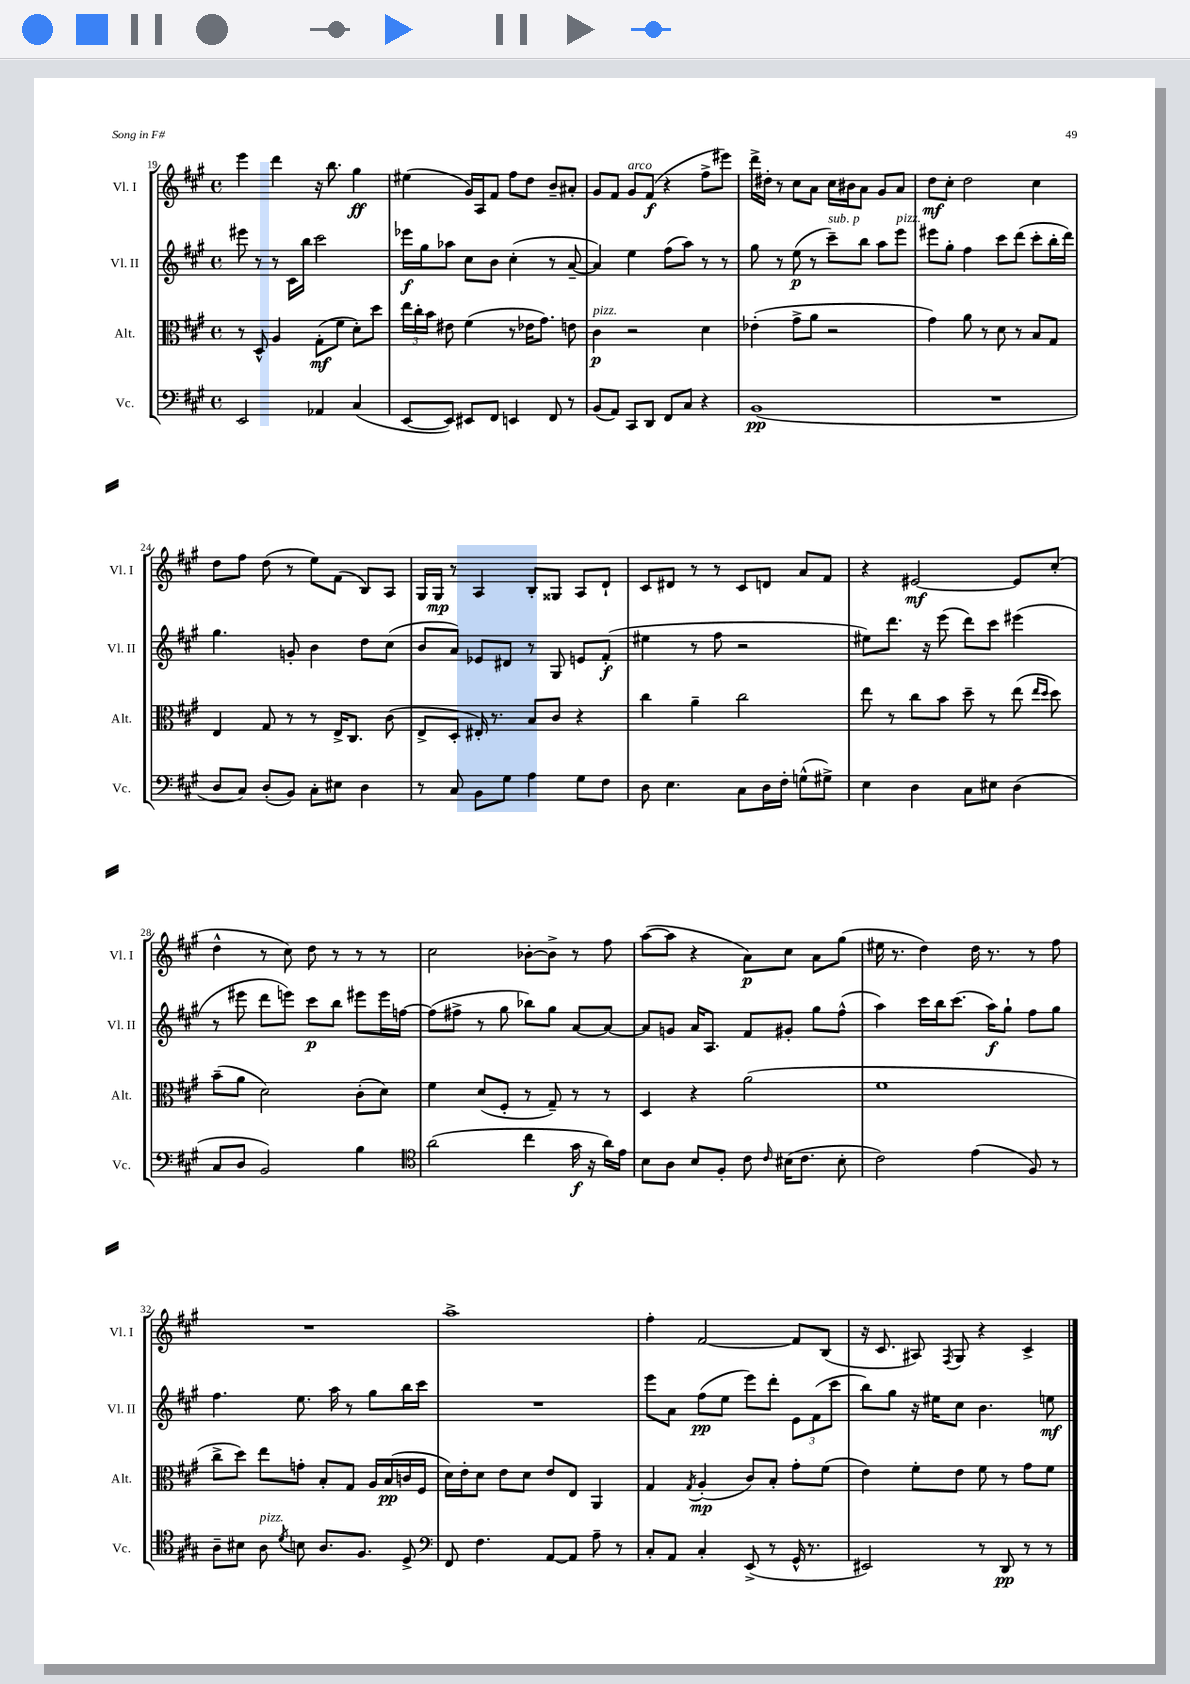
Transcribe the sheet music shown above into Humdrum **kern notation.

**kern	**dynam	**kern	**dynam	**kern	**dynam	**kern	**dynam
*part4	*part4	*part3	*part3	*part2	*part2	*part1	*part1
*staff4	*staff4	*staff3	*staff3	*staff2	*staff2	*staff1	*staff1
*I"Vc.	*	*I"Alt.	*	*I"Vl. II	*	*I"Vl. I	*
*I'Vc.	*	*I'Alt.	*	*I'Vl. II	*	*I'Vl. I	*
*clefF4	*	*clefC3	*	*clefG2	*	*clefG2	*
*k[f#c#g#]	*	*k[f#c#g#]	*	*k[f#c#g#]	*	*k[f#c#g#]	*
*M4/4	*	*M4/4	*	*M4/4	*	*M4/4	*
*met(c)	*	*met(c)	*	*met(c)	*	*met(c)	*
=19	=19	=19	=19	=19	=19	=19	=19
2EE/	.	8r	.	8eee#X\	.	4eee\	.
.	.	8D^^/	.	8r	.	.	.
.	.	4A/	.	8r	.	4ddd\	.
.	.	.	.	16c#\LL	.	.	.
.	.	.	.	16bb\JJ	.	.	.
4AA-X/	.	(8G#'\L	mf	2ccc#\	.	16r	.
.	.	.	.	.	.	8.bb\	.
.	.	8f#\J	.	.	.	.	.
(4C#/	.	8d'\L)	.	.	.	4gg#\	ff
.	.	8dd\J	.	.	.	.	.
=20	=20	=20	=20	=20	=20	=20	=20
[8EE/L	.	24ee\LL	.	16eee-X\LL	f	(4ee#X\	.
.	.	24cc#'\	.	.	.	.	.
.	.	.	.	16gg#\J	.	.	.
.	.	24b\JJ	.	.	.	.	.
8EE/J])	.	8e#X\	.	8aa-X\J	.	.	.
8EE#X/L	.	(4f#\	.	8cc#\L	.	16g#/LL)	.
.	.	.	.	.	.	16A/J	.
8FF#/J	.	.	.	8b\J	.	8f#/J	.
4EEn/	.	8r	.	(4cc#'\	.	8ff#\L	.
.	.	16e-X\KL	.	.	.	8dd\J	.
.	.	8.g#\J)	.	.	.	.	.
8FF#/	.	.	.	8r	.	8b~/L	.
8r	.	8en\	.	[8a~/	.	8a#X'/J	.
=21	=21	=21	=21	=21	=21	=21	=21
!	!	!LO:TX:a:i:t=pizz.	!	!	!	!	!
(8BB/L	.	4c#\	p	4a/])	.	8g#/L	.
8AA/J)	.	.	.	.	.	8f#/J	.
!	!	!	!	!	!	!LO:TX:a:i:t=arco	!
8CC#/L	.	2r	.	4ee\	.	8g#/L	.
8DD/J	.	.	.	.	.	(8f#/J	f
8FF#/L	.	.	.	(8ff#\L	.	4r	.
8C#/J	.	.	.	8aa\J)	.	.	.
4r	.	4d\	.	8r	.	8ff#^\L	.
.	.	.	.	8r	.	8eee#X\J)	.
=22	=22	=22	=22	=22	=22	=22	=22
(1BB	pp	(4e-X'\	.	8gg#\	.	16ddd^\LL	.
.	.	.	.	.	.	16dd#X'\JJ	.
.	.	.	.	8r	.	8r	.
.	.	8g#^\L	.	(8ee\	p	8cc#\L	.
.	.	8a\J	.	8r	.	8a\J	.
!	!	!	!	!LO:TX:a:i:t=sub. p	!	!	!
.	.	2r	.	8ccc#~\L)	.	16cc#\LL	.
.	.	.	.	.	.	16b#X\J	.
.	.	.	.	8bb\J	.	8a\J	.
.	.	.	.	8aa\L	.	8g#/L	.
!	!	!	!	!LO:TX:a:i:t=pizz.	!	!	!
.	.	.	.	8eee\J	.	8a/J	.
=23	=23	=23	=23	=23	=23	=23	=23
1r	.	4g#\)	.	8eee#X\L	.	8dd\L	mf
.	.	.	.	8gg#'\J	.	8cc#'\J	.
.	.	8a\	.	4ff#\	.	2dd\	.
.	.	8r	.	.	.	.	.
.	.	8d\	.	8ccc#\L	.	.	.
.	.	8r	.	(8ddd\J	.	.	.
.	.	8B/L	.	8ccc#'\L	.	4cc#\	.
.	.	8G#/J	.	16bb'\L	.	.	.
.	.	.	.	16ddd\JJ)	.	.	.
!!LO:LB:g=z
=24	=24	=24	=24	=24	=24	=24	=24
8D/L	.	4E/	.	4.gg#\	.	8dd\L	.
8C#/J)	.	.	.	.	.	8ff#\J	.
(8D'/L	.	8G#/	.	.	.	(8dd\	.
8BB/J)	.	8r	.	8gn'/	.	8r	.
8C#'\L	.	8r	.	4b\	.	8ee\L)	.
8E#X\J	.	16E^/KL	.	.	.	(8f#\J	.
.	.	8.C#/J	.	.	.	.	.
4D\	.	.	.	8dd\L	.	8B/L)	.
.	.	(8c#\	.	(8cc#\J	.	8A/J	.
=25	=25	=25	=25	=25	=25	=25	=25
8r	.	8E^/L	.	8b/L	.	16G#/LL	.
.	.	.	.	.	.	16G#/JJ	mp
8C#/	.	8D'/J	.	8a/J)	.	8r	.
8BB\L	.	16E#X'/)	.	8e-X/L	.	4A/	.
.	.	8.r	.	.	.	.	.
8G#\J	.	.	.	8d#X/J	.	.	.
4A\	.	8B/L	.	8r	.	8B'/L	.
.	.	8c#/J	.	8G#/	.	8G##X/J	.
8G#\L	.	4r	.	8en/L	.	8A/L	.
8F#\J	.	.	.	(8f#'/J	f	8d`/J	.
=26	=26	=26	=26	=26	=26	=26	=26
8D\	.	4cc#\	.	4ee#X\	.	8c#/L	.
4.E\	.	.	.	.	.	8d#X/J	.
.	.	4a~\	.	8r	.	8r	.
.	.	.	.	8ff#\	.	8r	.
8C#\L	.	2cc#\	.	2r	.	8c#/L	.
16D\L	.	.	.	.	.	8dn/J	.
16F#'\JJ	.	.	.	.	.	.	.
(8Gn^^\L	.	.	.	.	.	8a/L	.
8G#X^\J)	.	.	.	.	.	8f#/J	.
=27	=27	=27	=27	=27	=27	=27	=27
4E\	.	8ee\	.	8ee#X\L)	.	4r	.
.	.	8r	.	8.ddd\J	.	.	.
4D\	.	8cc#\L	.	.	.	[2e#X/	mf
.	.	.	.	16r	.	.	.
.	.	8b\J	.	(8eee\	.	.	.
8C#\L	.	8dd~\	.	8ddd\L)	.	.	.
8E#X\J	.	8r	.	8ccc#\J	.	.	.
(4D\	.	(8ee\	.	(4eee#X\	.	8e#/L]	.
.	.	16qqee/LL	.	.	.	.	.
.	.	16qqdd/JJ	.	.	.	.	.
.	.	8dd\)	.	.	.	(8cc#'/J	.
!!LO:LB:g=z
=28	=28	=28	=28	=28	=28	=28	=28
8C#/L	.	(8b~\L	.	8r	.	4dd^^\	.
8D/J	.	8a\J	.	8eee#X\	.	.	.
2BB/)	.	2d\)	.	8ddd\L	.	8r	.
.	.	.	.	8eeen\J)	.	8cc#\)	.
.	.	.	.	8ccc#\L	p	8dd\	.
.	.	.	.	8bb\J	.	8r	.
4B\	.	(8c#'\L	.	8eee#X\L	.	8r	.
.	.	8d\J)	.	16eee#\L	.	8r	.
.	.	.	.	[16ffn\JJ	.	.	.
=29	=29	=29	=29	=29	=29	=29	=29
*clefC4	*	*	*	*	*	*	*
(2a\	.	4f#\	.	(8ff\L]	.	2cc#\	.
.	.	.	.	8ff#X^\J	.	.	.
.	.	(8d/L	.	8r	.	.	.
.	.	8F#'/J	.	8gg#\	.	.	.
4cc#\	.	8r	.	8bb-X\L)	.	[8b-X'\L	.
.	.	8G#~/)	.	8gg#\J	.	8b-^\J]	.
16g#\	f	8r	.	[8a/L	.	8r	.
16r	.	.	.	.	.	.	.
16a\LL)	.	8r	.	8a/J_	.	8ff#\	.
16e\JJ	.	.	.	.	.	.	.
=30	=30	=30	=30	=30	=30	=30	=30
8B\L	.	4D/	.	8a/L]	.	([8aa\L	.
8A\J	.	.	.	8gn/J	.	8aa\J]	.
8B/L	.	4r	.	16a/KL	.	4r	.
.	.	.	.	8.A/J	.	.	.
8F#'/J	.	.	.	.	.	.	.
8c#\	.	(2a\	.	8f#/L	.	8a\L)	p
16qqc#/	.	.	.	.	.	.	.
(16B#X\KL	.	.	.	8g#X'/J	.	8cc#\J	.
8.c#\J	.	.	.	.	.	.	.
.	.	.	.	8gg#\L	.	8a\L	.
8B#'\	.	.	.	(8ff#^^\J	.	(8gg#\J	.
=31	=31	=31	=31	=31	=31	=31	=31
2c#\)	.	1f#	.	4aa\)	.	16ee#X\	.
.	.	.	.	.	.	8.r	.
.	.	.	.	16ccc#\LL	.	4dd\)	.
.	.	.	.	16bb\J	.	.	.
.	.	.	.	(8.ccc#\J	.	.	.
(4e\	.	.	.	.	.	16dd\	.
.	.	.	.	16aa\KL)	f	8.r	.
.	.	.	.	8gg#`\J	.	.	.
8F#/)	.	.	.	8ff#\L	.	8r	.
8r	.	.	.	8gg#\J	.	8ff#\	.
!!LO:LB:g=z
=32	=32	=32	=32	=32	=32	=32	=32
8A~\L	.	8cc#^\L	.	4.ff#\	.	1r	.
8B#X\J	.	8dd\J)	.	.	.	.	.
!LO:TX:a:i:t=pizz.	!	!	!	!	!	!	!
8A\	.	8ee\L	.	.	.	.	.
8qd/	.	.	.	.	.	.	.
8Bn\	.	8gn'\J	.	8.ee\	.	.	.
8.A/L	.	8B'/L	.	.	.	.	.
.	.	.	.	16aa\	.	.	.
.	.	8G#/J	.	8r	.	.	.
8.F#/J	.	.	.	.	.	.	.
.	.	16A/LL	.	8gg#\L	.	.	.
.	.	(16B/	pp	.	.	.	.
8D^/	.	16cn/	.	16bb\L	.	.	.
.	.	16F#/JJ	.	16ccc#\JJ	.	.	.
=33	=33	=33	=33	=33	=33	=33	=33
*clefF4	*	*	*	*	*	*	*
8FF#/	.	16d\LL)	.	1r	.	1aa^	.
.	.	16e'\J	.	.	.	.	.
4.F#\	.	8d\J	.	.	.	.	.
.	.	8e\L	.	.	.	.	.
.	.	8d\J	.	.	.	.	.
[8AA/L	.	8e/L	.	.	.	.	.
8AA/J]	.	8E/J	.	.	.	.	.
8A~\	.	4AA/	.	.	.	.	.
8r	.	.	.	.	.	.	.
=34	=34	=34	=34	=34	=34	=34	=34
8C#'/L	.	4G#/	.	8eee\L	.	4ff#'\	.
8AA/J	.	.	.	8a\J	.	.	.
.	.	8qG#/	.	.	.	.	.
4C#'/	.	(4A'/	mp	(8ff#\L	pp	[2f#/	.
.	.	.	.	8ee\J	.	.	.
(8EE^/	.	8c#/L)	.	8eee\L)	.	.	.
8r	.	8B'/J	.	8ddd'\J	.	.	.
16GG#^^/	.	8g#'\L	.	12e\L	.	8f#/L]	.
8.r	.	.	.	.	.	.	.
.	.	.	.	(12f#\	.	.	.
.	.	(8f#\J	.	.	.	(8B/J	.
.	.	.	.	12ccc#\J	.	.	.
=35	=35	=35	=35	=35	=35	=35	=35
2EE#X/)	.	4e\)	.	8bb\L)	.	16r	.
.	.	.	.	.	.	8.c#/	.
.	.	.	.	8gg#\J	.	.	.
.	.	8f#'\L	.	16r	.	8A#X/)	.
.	.	.	.	16ee#X\KL	.	.	.
.	.	.	.	.	.	8qF#/	.
.	.	8e\J	.	8cc#\J	.	8G#/	.
8r	.	8f#\	.	4.b\	.	4r	.
8DD/	pp	8r	.	.	.	.	.
8r	.	8g#\L	.	.	.	4c#^/	.
8r	.	8f#\J	.	8een\	mf	.	.
==	==	==	==	==	==	==	==
*-	*-	*-	*-	*-	*-	*-	*-
